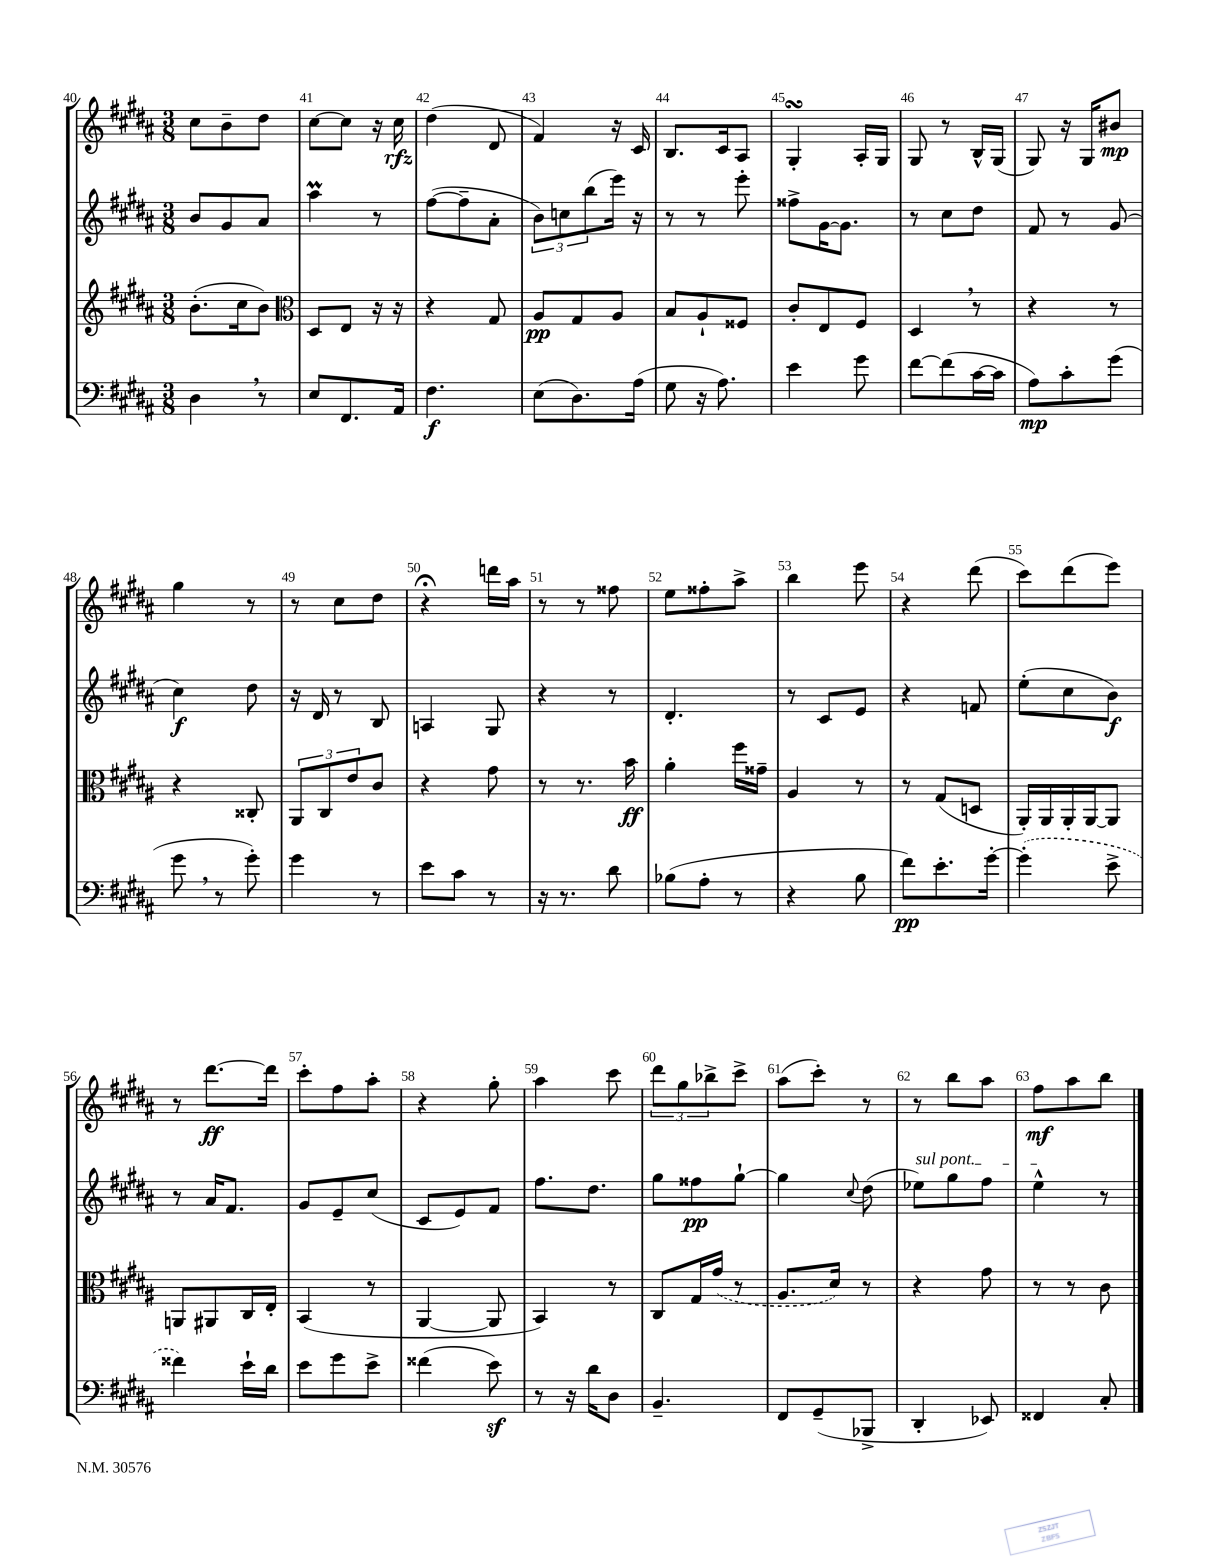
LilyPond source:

<<
\new StaffGroup <<
\new Staff = "s0" {
    \clef treble \key b \major \numericTimeSignature \time 3/8
    cis''8 b'8-- dis''8 |
    cis''8~ cis''8 r16 cis''16\rfz |
    dis''4( dis'8 |
    fis'4) r16 cis'16 |
    b8. cis'16 ais8 |
    gis4-.\turn ais16-. gis16 |
    gis8 r8 b16-^ gis16( |
    gis8) r16 gis16 bis'8\mp |
    gis''4 r8 |
    r8 cis''8 dis''8 |
    r4\fermata d'''16 ais''16 |
    r8 r8 fisis''8 |
    e''8 fisis''8-. ais''8-> |
    b''4 e'''8 |
    r4 dis'''8( |
    cis'''8) dis'''8( e'''8) |
    r8 dis'''8.~\ff dis'''16 |
    cis'''8-. fis''8 ais''8-. |
    r4 gis''8-. |
    ais''4 cis'''8 |
    \tuplet 3/2 { dis'''8 gis''8 bes''8-> } cis'''8-> |
    ais''8( cis'''8-.) r8 |
    r8 b''8 ais''8 |
    fis''8\mf ais''8 b''8 \bar "|." |
}
\new Staff = "s1" {
    \clef treble \key b \major \numericTimeSignature \time 3/8
    b'8 gis'8 ais'8 |
    ais''4\prall r8 |
    fis''8~( fis''8-- ais'8-. |
    \tuplet 3/2 { b'8) c''8 b''8( } e'''16) r16 |
    r8 r8 e'''8-. |
    fisis''8-> gis'16~ gis'8. |
    r8 cis''8 dis''8 |
    fis'8 r8 gis'8( |
    cis''4\f) dis''8 |
    r16 dis'16 r8 b8 |
    a4 gis8 |
    r4 r8 |
    dis'4.-. |
    r8 cis'8 e'8 |
    r4 f'8 |
    e''8-.( cis''8 b'8\f) |
    r8 ais'16 fis'8. |
    gis'8 e'8-- cis''8( |
    cis'8 e'8) fis'8 |
    fis''8. dis''8. |
    gis''8 fisis''8\pp gis''8~-! |
    gis''4 \appoggiatura { cis''8 } dis''8( |
    \once \override TextSpanner.bound-details.left.text = \markup { \italic "sul pont." } ees''8\startTextSpan) gis''8 fis''8 |
    e''4-^\stopTextSpan r8 \bar "|." |
}
\new Staff = "s2" {
    \clef treble \key b \major \numericTimeSignature \time 3/8
    b'8.-.( cis''16 b'8) |
    \clef alto dis8 e8 r16 r16 |
    r4 gis8 |
    ais8\pp gis8 ais8 |
    b8 ais8-! fisis8 |
    cis'8-. e8 fis8 |
    dis4 \breathe r8 |
    r4 r8 |
    r4 cisis8-. |
    \tuplet 3/2 { ais,8 cis8 e'8 } cis'8 |
    r4 gis'8 |
    r8 r8. b'16\ff |
    ais'4-. fis''16 gisis'16-- |
    ais4 r8 |
    r8 gis8( d8 |
    ais,16-.) ais,16 ais,16-. ais,16~ ais,8 |
    a,8 ais,8 cis16 e16-. |
    b,4( r8 |
    ais,4~ ais,8 |
    b,4) r8 |
    cis8 gis16 \once \slurDashed gis'16( r8 |
    ais8. dis'16) r8 |
    r4 gis'8 |
    r8 r8 cis'8 \bar "|." |
}
\new Staff = "s3" {
    \clef bass \key b \major \numericTimeSignature \time 3/8
    dis4 \breathe r8 |
    e8 fis,8. ais,16 |
    fis4.\f |
    e8( dis8.) ais16( |
    gis8 r16 ais8.) |
    e'4 gis'8 |
    fis'8~ fis'8( cis'16~ cis'16 |
    ais8\mp) cis'8-. gis'8( |
    gis'8 \breathe r8 gis'8-.) |
    gis'4 r8 |
    e'8 cis'8 r8 |
    r16 r8. dis'8 |
    bes8( ais8-. r8 |
    r4 b8 |
    fis'8\pp) e'8.-. gis'16~-. |
    \once \slurDashed gis'4-.( e'8-> |
    fisis'4) e'16-! dis'16 |
    e'8 gis'8 e'8-> |
    fisis'4( e'8\sf) |
    r8 r16 dis'16 dis8 |
    b,4.-- |
    fis,8 gis,8--( bes,,8-> |
    dis,4-. ees,8) |
    fisis,4 cis8-. \bar "|." |
}
>>
>>
\layout { \context { \Score currentBarNumber = #40 \override BarNumber.break-visibility = ##(#f #t #t) barNumberVisibility = #all-bar-numbers-visible } }
